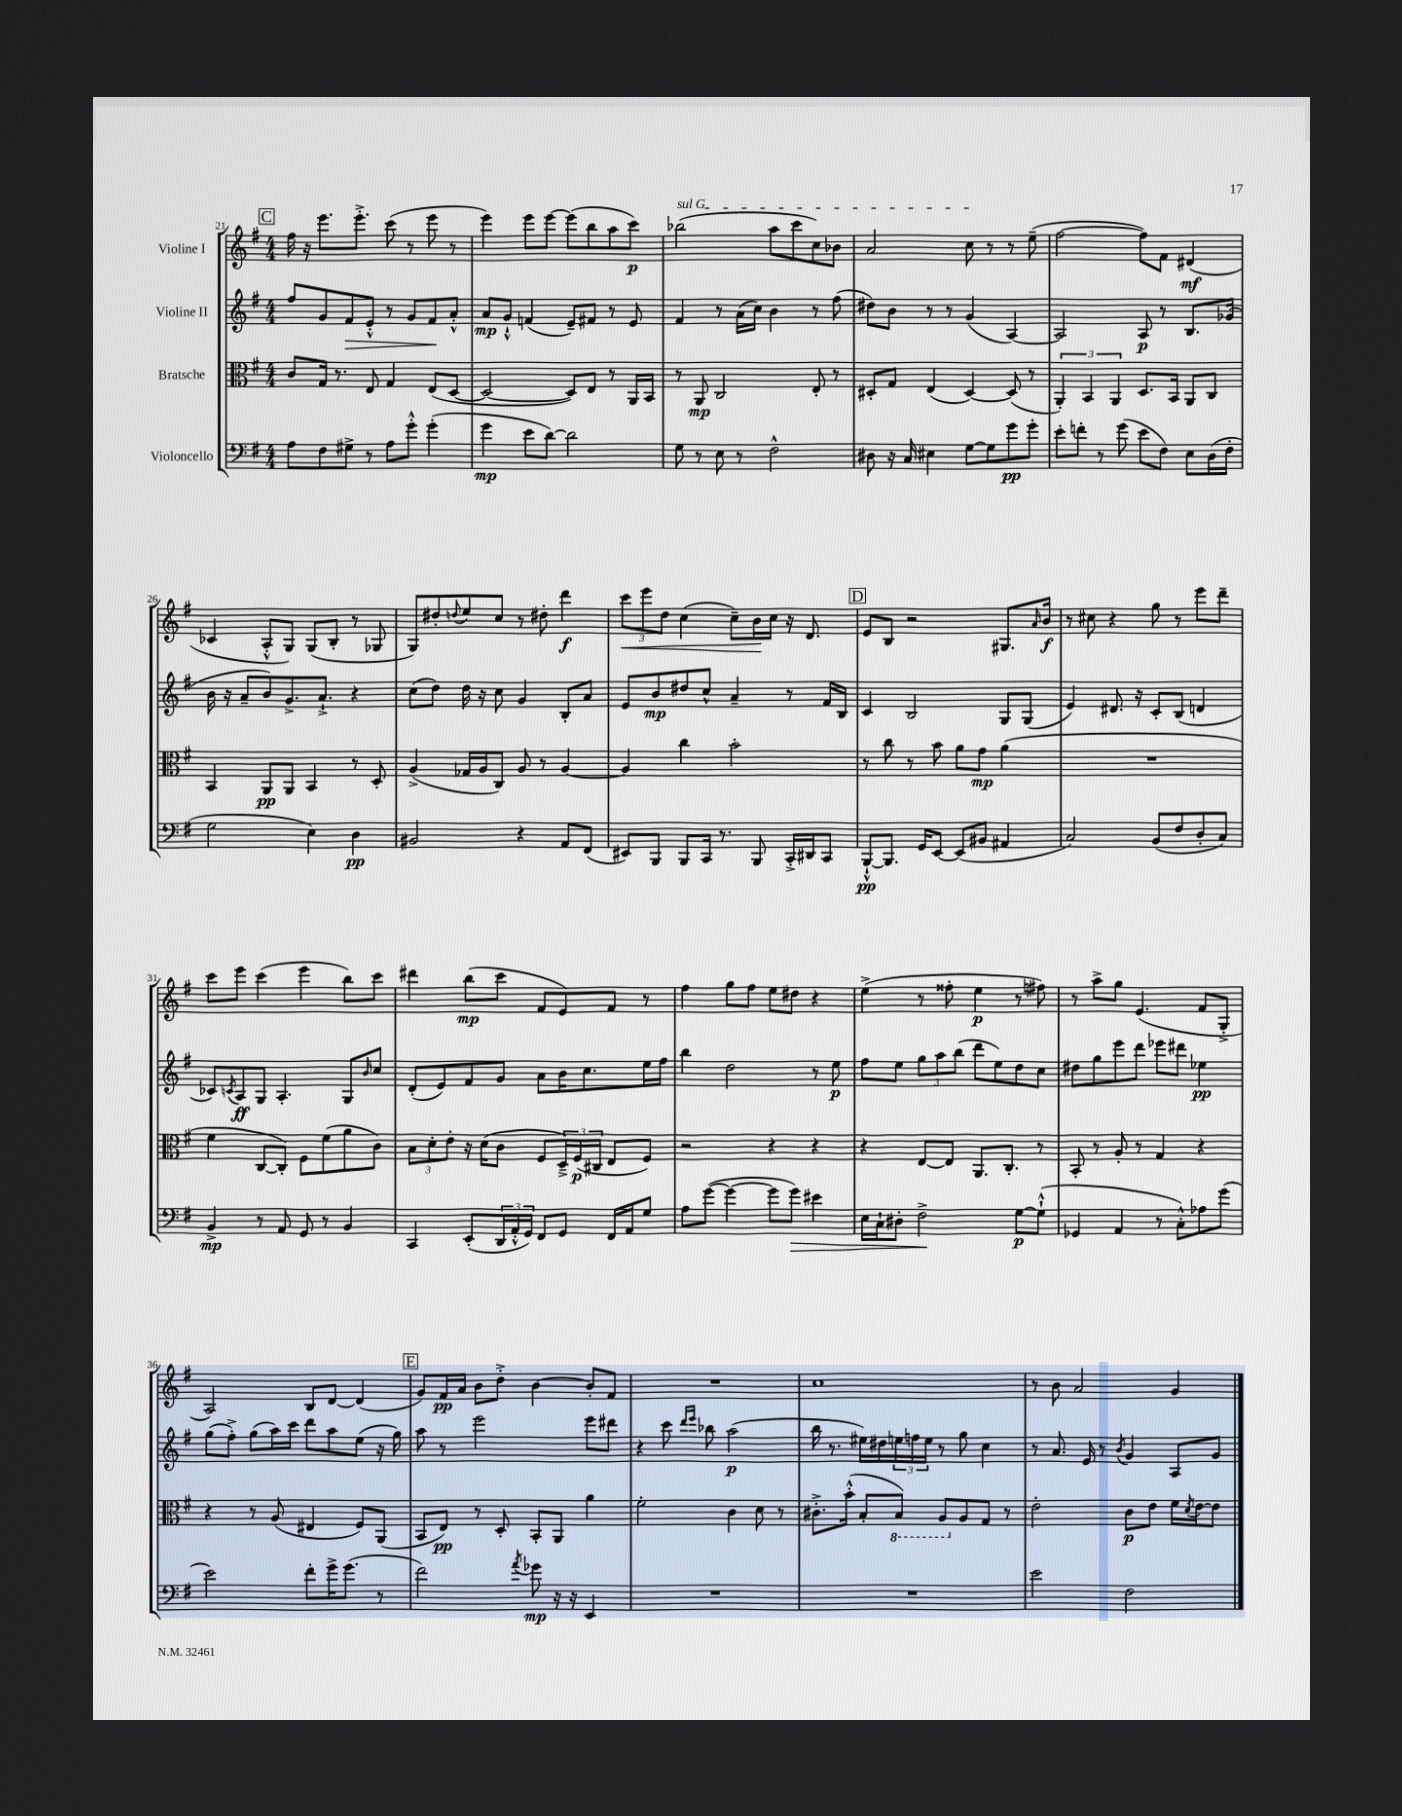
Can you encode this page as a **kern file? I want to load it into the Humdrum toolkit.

**kern	**kern	**kern	**kern
*staff4	*staff3	*staff2	*staff1
*clefF4	*clefC3	*clefG2	*clefG2
*k[f#]	*k[f#]	*k[f#]	*k[f#]
*M4/4	*M4/4	*M4/4	*M4/4
8A\L	8c/L	8ff#/L	16ff#\
.	.	.	16r
8F#\	16G/Jk	8g/	8.eee\L
.	8.r	.	.
8G#^\J	.	8f#/	.
.	.	.	8.eee'^\J
8r	8E/	8e'^^/J	.
8A\L	4G/	8r	(8ccc\
8g'^^\J	.	8g/L	8r
(4g'\	(8E/L	8f#/	8eee\
.	[8D/J	8a'^^/J	8r
=	=	=	=
4g\	2D/_	8a/L	4eee\)
.	.	8g`^^/J	.
8e\L	.	(4f/	8eee\L
[8d\J)	.	.	[8eee\J
2d\]	8D/]L)	8e~/L)	(8eee\]L
.	8E/J	8f#/J	8bb\
.	8r	8r	8aa\
.	16AA/LL	8e/	8ccc\J)
.	16BB/JJ	.	.
=	=	=	=
8G\	8r	4f#/	(2bb-\
8r	8AA/	.	.
8E\	2C/	8r	.
8r	.	(16a\LL	.
.	.	16cc\JJ)	.
2F#^^\	.	4b\	8aa\L
.	.	.	8ccc\
.	8E'/	8r	8cc\)
.	8r	(8ff#\	8b-\J
=	=	=	=
8D#\	8D#'/L	8dd#\L)	2a/
16r	8G/J	8b\J	.
16C/	.	.	.
4E#\	(4E/	8r	.
.	.	8r	.
[8G\L	[4D#/)	(4g/	8cc\
8G\]	.	.	8r
8g\	(8D#/]	[4A/)	8r
8g'\J	8r	.	(8ee~\
=	=	=	=
8e'\L	6AA'/)	2A/]	[2ff#\
8f'\J	.	.	.
.	6BB/	.	.
8r	.	.	.
.	6AA/	.	.
(8g\	.	.	.
8e\L	8.D/L	8A/	8ff#\]L)
8F#\J)	.	8r	8f#\J
.	16BB/Jk	.	.
8E\L	8AA/L	8.B/L	(4d#/
(16D\L	8C/J	.	.
16F#'\JJ	.	(16g-/Jk	.
=	=	=	=
2G\	4BB/	16b\	4c-/
.	.	16r	.
.	.	8a~/L	.
.	8AA/L	8b/)	8A'^^/L
.	8AA/J	8.g^/	8G/J)
4E\)	4BB/	.	(8G/L
.	.	8.a`^/J	.
.	.	.	8B'/J
4D\	8r	4r	8r
.	8D'/	.	8G-/
=	=	=	=
2BB#/	(4A^/	(8cc\L	8G/L)
.	.	8dd\J)	8dd#'/
.	.	.	8qqdd/
.	16G-/LL	16dd\	8ee/
.	16A/J	16r	.
.	8C/J)	8cc\	8cc/J
4r	8A/	4g/	8r
.	8r	.	8dd#'\
8AA/L	[4A/	8B'/L	4ddd\
(8FF#/J	.	8a/J	.
=	=	=	=
8EE#/L)	4A/]	8e/L	12ccc\L
.	.	.	12eee\
8BBB/J	.	8b/	.
.	.	.	12dd\J
8BBB/L	4cc\	8dd#/	(4cc\
16CC/Jk	.	8cc^^/J	.
8.r	.	.	.
.	2b'\	4a~/	8cc~\L)
8BBB/	.	.	16b\L
.	.	.	16cc\JJ
16CC'^/LL	.	8r	16r
16DD#/J	.	.	8.d/
8CC/J	.	16f#/LL	.
.	.	16B/JJ	.
=	=	=	=
[8BBB`^^/L	8r	4c/	8e/L
8.BBB/]J	8cc\	.	8B/J
.	8r	2B/	2r
16GG/LK	.	.	.
[8EE/J	8b\	.	.
(8EE/]L	8a\L	.	.
8BB#/J	8g\J	.	.
4AA#/	(4a\	8G/L	8.G#/L
.	.	(8G/J	.
.	.	.	16qqa/
.	.	.	16b/Jk
=	=	=	=
2C/)	1r	4e/)	8r
.	.	.	8cc#\
.	.	8.d#/	4r
.	.	16r	.
(8BB/L	.	8c'/L	8gg\
8F#/	.	(8B/J	8r
8D'/	.	4d/	8eee\L
8C/J)	.	.	8ddd~\J
=	=	=	=
4BB^/	4f#\	8c-/L)	8ccc\L
.	.	8qc/	.
.	.	8A/	8eee\J
8r	[8C/L	8G/J	(4ccc\
8AA/	8C'/]J)	4.A'/	.
8GG/	8F#\L	.	4eee\
8r	(8f#\	.	.
4BB/	8a\	8G/L	8bb\L)
.	.	16qqb/	.
.	8c\J)	8cc/J	8ccc\J
=	=	=	=
4CC/	12B\L	(8d'/L	4ddd#\
.	12d'\	.	.
.	.	8e/)	.
.	12e'\J	.	.
(8EE'/L	16r	8f#/	(8bb\L
.	(16d\LK	.	.
24DD/L	8c\J	8g/J	8ccc\J
24AA'^^/	.	.	.
24GG/JJ)	.	.	.
8FF#/L	8F#/L	8a\L	8f#/L
8GG/J	24D~^/L)	16b\K	8e/)
.	(24F#/	.	.
.	.	8.cc\	.
.	24C#/JJ	.	.
16FF#/LL	8E/L	.	8f#/J
16AA/J	.	.	.
8G/J	8F#/J)	16ee\L	8r
.	.	16ff#\JJ	.
=	=	=	=
8A\L	2r	4bb\	4ff#\
([8g\J	.	.	.
4g\_	.	2dd\	8gg\L
.	.	.	8ff#\J
8g\]L	4r	.	8ee\L
8g\J)	.	.	8dd#\J
4e#\	4r	8r	4r
.	.	8ee\	.
=	=	=	=
16E\LL	4r	8ff#\L	(4ee^\
16C`\J	.	.	.
8D#'\J	.	8ee\J	.
2F#^\	[8E/L	12gg\L	8r
.	.	12aa\	.
.	8E/]J	.	8ff##'\
.	.	(12bb\J	.
.	8.AA/L	8ddd\L	4ee\
.	.	8ee\)	.
.	8.C'/J	.	.
[8G\L	.	8dd\	8r
(8G`^^\]J	8r	8cc\J	8ff#\)
=	=	=	=
4GG-/	8BB'/	8dd#\L	8r
.	8r	8gg\	8aa^\L
4AA/	8A'/	8eee\	8gg\J
.	8r	8ddd\J	(4.e/
8r	4G/	8eee-\L	.
8C'^^\L)	.	8ddd#\J	.
8A-\	4r	4ee-\	8f#/L
(8g\J	.	.	8G'^/J
=	=	=	=
2e\)	4r	(8gg\L	2A/)
.	.	8ff#'^\J)	.
.	8r	(8gg\L	.
.	(8A/	16aa\L)	.
.	.	16ccc\JJ	.
8f#'\L	4E#/	8ddd\L	8B/L
16g^\K	.	8aa\	[8d/J
(8.g\J	.	.	.
.	8F#/L)	(8ee\J	(4d/]
8r	(8AA/J	16r	.
.	.	16gg\)	.
=	=	=	=
2f#\)	8BB/L	8aa\	8g/L)
.	8E/J)	8r	16f#/L
.	.	.	16a/JJ
.	8r	2eee\	8b\L
.	8D'/	.	8dd'^\J
8qa/	.	.	.
8g-\	8BB'/L	.	[4b\
16r	8AA/J	.	.
16r	.	.	.
4EE/	4a\	8eee\L	8b'/]L
.	.	8ddd#\J	8f#/J
=	=	=	=
1r	2f#'\	4r	1r
.	.	8ccc\	.
.	.	16qqddd/LL	.
.	.	16qqeee/JJ	.
.	.	8bb-\	.
.	4c\	(2aa\	.
.	8d\	.	.
.	8r	.	.
=	=	=	=
1r	8.c#'^\L	16bb\	1cc
.	.	8.r	.
.	(16b'^^\Jk	.	.
.	8B'/L	16ee#\LL)	.
.	.	16dd#\	.
.	8BB/J)	24ee\	.
.	.	24ff\	.
.	.	24ee\JJ	.
.	8AA/L	8r	.
.	8A/	8gg\	.
.	8G/J	4cc\	.
.	8r	.	.
=	=	=	=
2e\	2e'\	8r	8r
.	.	8.a/	8b\
.	.	.	2a/
.	.	16e/	.
.	.	8r	.
.	.	8qb/	.
2F#\	8c\L	4g/	.
.	8e\J	.	.
.	16f#\LL	8A/L	4g/
.	8qd/	.	.
.	[16e\J	.	.
.	8e\]J	8g/J	.
==	==	==	==
*-	*-	*-	*-
